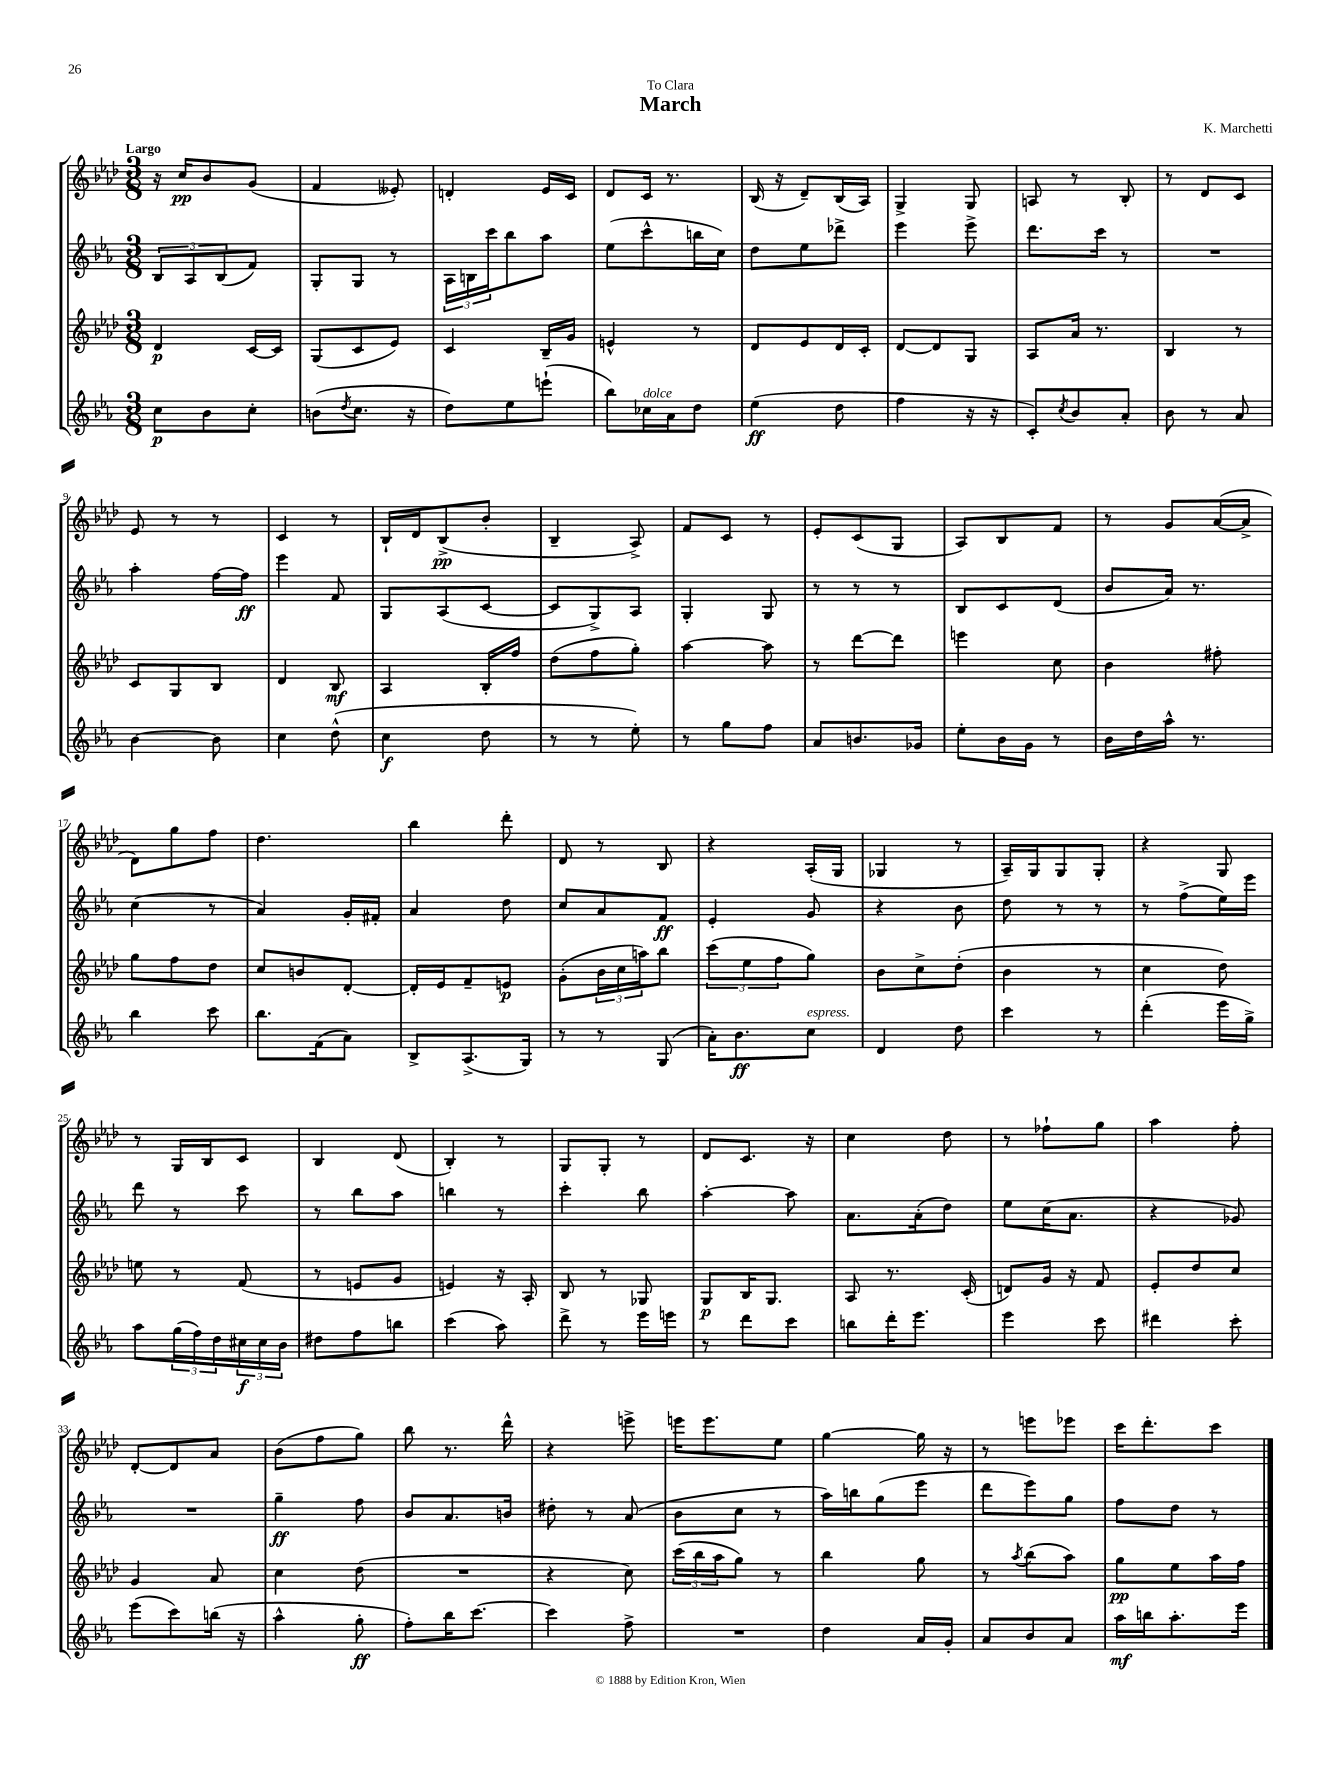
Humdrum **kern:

**kern	**dynam	**kern	**dynam	**kern	**dynam	**kern	**dynam
*part4	*part4	*part3	*part3	*part2	*part2	*part1	*part1
*staff4	*staff4	*staff3	*staff3	*staff2	*staff2	*staff1	*staff1
*clefG2	*	*clefG2	*	*clefG2	*	*clefG2	*
*k[b-e-a-]	*	*k[b-e-a-d-]	*	*k[b-e-a-]	*	*k[b-e-a-d-]	*
*M3/8	*	*M3/8	*	*M3/8	*	*M3/8	*
=1	=1	=1	=1	=1	=1	=1	=1
!	!	!	!	!	!	!LO:TX:a:B:t=Largo	!
8cc\L	p	4d-/	p	12B-/L	.	16r	.
.	.	.	.	.	.	16cc/KL	pp
.	.	.	.	12A-/	.	.	.
8b-\	.	.	.	.	.	8b-/	.
.	.	.	.	(12B-/	.	.	.
8cc'\J	.	[16c/LL	.	8f/J)	.	(8g/J	.
.	.	16c/JJ]	.	.	.	.	.
=2	=2	=2	=2	=2	=2	=2	=2
(8bn\L	.	(8G/L	.	8G'/L	.	4f/	.
8qdd/	.	.	.	.	.	.	.
8.cc\J	.	8c/	.	8G/J	.	.	.
.	.	8e-/J)	.	8r	.	8e--X'/)	.
16r	.	.	.	.	.	.	.
=3	=3	=3	=3	=3	=3	=3	=3
8dd\L)	.	4c/	.	24A-\LL	.	4dn'/	.
.	.	.	.	24Bn\	.	.	.
.	.	.	.	24ccc\J	.	.	.
8ee-\	.	.	.	8bb-\	.	.	.
(8eeen`\J	.	16B-~/LL	.	8aa-\J	.	16e-/LL	.
.	.	16g/JJ	.	.	.	16c/JJ	.
=4	=4	=4	=4	=4	=4	=4	=4
8bb-\L)	.	4en^^/	.	(8ee-\L	.	8d-/L	.
!LO:TX:a:i:t=dolce	!	!	!	!	!	!	!
16cc-X\L	.	.	.	8ccc^^\	.	16c/Jk	.
16a-\J	.	.	.	.	.	8.r	.
8dd\J	.	8r	.	16bbn\L	.	.	.
.	.	.	.	16cc\JJ)	.	.	.
=5	=5	=5	=5	=5	=5	=5	=5
(4ee-\	ff	8d-/L	.	8dd\L	.	(16B-/	.
.	.	.	.	.	.	16r	.
.	.	8e-/	.	8ee-\	.	8d-~/L)	.
8dd\	.	16d-/L	.	8ddd-X^\J	.	(16B-/L	.
.	.	16c'/JJ	.	.	.	16A-/JJ)	.
=6	=6	=6	=6	=6	=6	=6	=6
4ff\	.	[8d-/L	.	4eee-\	.	4G^/	.
.	.	8d-/]	.	.	.	.	.
16r	.	8G/J	.	8eee-^\	.	8G/	.
16r	.	.	.	.	.	.	.
=7	=7	=7	=7	=7	=7	=7	=7
8c'/L)	.	8A-/L	.	8.ddd\L	.	8An/	.
8qcc/	.	.	.	.	.	.	.
8b-/	.	16a-/Jk	.	.	.	8r	.
.	.	8.r	.	16ccc\Jk	.	.	.
8a-'/J	.	.	.	8r	.	8B-'/	.
=8	=8	=8	=8	=8	=8	=8	=8
8b-\	.	4B-/	.	4.r	.	8r	.
8r	.	.	.	.	.	8d-/L	.
8a-/	.	8r	.	.	.	8c/J	.
!!LO:LB:g=z
=9	=9	=9	=9	=9	=9	=9	=9
[4b-\	.	8c/L	.	4aa-'\	.	8e-/	.
.	.	8G/	.	.	.	8r	.
8b-\]	.	8B-/J	.	[16ff\LL	.	8r	.
.	.	.	.	16ff\JJ]	ff	.	.
=10	=10	=10	=10	=10	=10	=10	=10
4cc\	.	4d-/	.	4eee-\	.	4c/	.
(8dd^^\	.	8B-/	mf	8f/	.	8r	.
=11	=11	=11	=11	=11	=11	=11	=11
4cc\	f	4A-/	.	8G/L	.	16B-`/LL	.
.	.	.	.	.	.	16d-/J	.
.	.	.	.	(8A-/	.	(8B-^/	pp
8dd\	.	16B-'/LL	.	[8c/J	.	8b-'/J	.
.	.	16ff/JJ	.	.	.	.	.
=12	=12	=12	=12	=12	=12	=12	=12
8r	.	(8dd-\L	.	8c/L]	.	4B-~/	.
8r	.	8ff\	.	8G^/)	.	.	.
8ee-'\)	.	8gg'\J)	.	8A-/J	.	8A-^/)	.
=13	=13	=13	=13	=13	=13	=13	=13
8r	.	[4aa-\	.	4G'/	.	8f/L	.
8gg\L	.	.	.	.	.	8c/J	.
8ff\J	.	8aa-\]	.	8G/	.	8r	.
=14	=14	=14	=14	=14	=14	=14	=14
8a-/L	.	8r	.	8r	.	8e-'/L	.
8.bn/	.	[8ddd-\L	.	8r	.	(8c/	.
.	.	8ddd-\J]	.	8r	.	8G/J	.
16g-X/Jk	.	.	.	.	.	.	.
=15	=15	=15	=15	=15	=15	=15	=15
8ee-'\L	.	4eeen\	.	8B-/L	.	8A-/L)	.
16b-\L	.	.	.	8c/	.	8B-/	.
16g\JJ	.	.	.	.	.	.	.
8r	.	8cc\	.	(8d/J	.	8f/J	.
=16	=16	=16	=16	=16	=16	=16	=16
16b-\LL	.	4b-\	.	8b-/L	.	8r	.
16dd\	.	.	.	.	.	.	.
16aa-^^\JJ	.	.	.	16a-/Jk)	.	8g/L	.
8.r	.	.	.	8.r	.	.	.
.	.	8ff#X'\	.	.	.	([16a-/L	.
.	.	.	.	.	.	16a-^/JJ]	.
!!LO:LB:g=z
=17	=17	=17	=17	=17	=17	=17	=17
4bb-\	.	8gg\L	.	(4cc\	.	8d-\L)	.
.	.	8ff\	.	.	.	8gg\	.
8ccc\	.	8dd-\J	.	8r	.	8ff\J	.
=18	=18	=18	=18	=18	=18	=18	=18
8.bb-\L	.	8cc/L	.	4a-/)	.	4.dd-\	.
.	.	8bn/	.	.	.	.	.
(16f\k	.	.	.	.	.	.	.
8a-\J)	.	[8d-'/J	.	16g'/LL	.	.	.
.	.	.	.	16f#X'/JJ	.	.	.
=19	=19	=19	=19	=19	=19	=19	=19
8B-^/L	.	16d-'/LL]	.	4a-/	.	4bb-\	.
.	.	16e-/J	.	.	.	.	.
(8.A-^/	.	8f~/	.	.	.	.	.
.	.	8en/J	p	8dd\	.	8ddd-'\	.
16G/Jk)	.	.	.	.	.	.	.
=20	=20	=20	=20	=20	=20	=20	=20
8r	.	(8g'\L	.	8cc/L	.	8d-/	.
8r	.	24b-\L	.	8a-/	.	8r	.
.	.	24cc\	.	.	.	.	.
.	.	24aan\J)	.	.	.	.	.
(8G/	.	8bb-\J	.	8f/J	ff	8B-/	.
=21	=21	=21	=21	=21	=21	=21	=21
16a-'\KL)	.	(12ccc\L	.	4e-'/	.	4r	.
8.b-\	ff	.	.	.	.	.	.
.	.	12ee-\	.	.	.	.	.
.	.	12ff\	.	.	.	.	.
!LO:TX:a:i:t=espress.	!	!	!	!	!	!	!
8cc\J	.	8gg\J)	.	8g/	.	(16A-'/LL	.
.	.	.	.	.	.	16G/JJ	.
=22	=22	=22	=22	=22	=22	=22	=22
4d/	.	8b-\L	.	4r	.	4G-X/	.
.	.	8cc^\	.	.	.	.	.
8dd\	.	(8dd-'\J	.	8b-\	.	8r	.
=23	=23	=23	=23	=23	=23	=23	=23
4ccc\	.	4b-\	.	8dd\	.	16A-~/LL)	.
.	.	.	.	.	.	16G/J	.
.	.	.	.	8r	.	8G/	.
8r	.	8r	.	8r	.	8G'/J	.
=24	=24	=24	=24	=24	=24	=24	=24
(4ddd'\	.	4cc\	.	8r	.	4r	.
.	.	.	.	(8ff^\L	.	.	.
16eee-\LL	.	8dd-\)	.	16ee-\L)	.	8G/	.
16gg^\JJ)	.	.	.	16eee-\JJ	.	.	.
!!LO:LB:g=z
=25	=25	=25	=25	=25	=25	=25	=25
8aa-\L	.	8een\	.	8ddd\	.	8r	.
(24gg\L	.	8r	.	8r	.	16G/LL	.
24ff\)	.	.	.	.	.	.	.
.	.	.	.	.	.	16B-/J	.
24dd\	.	.	.	.	.	.	.
24cc#X\	f	(8f/	.	8ccc\	.	8c/J	.
24cc#\	.	.	.	.	.	.	.
24b-\JJ	.	.	.	.	.	.	.
=26	=26	=26	=26	=26	=26	=26	=26
8dd#X\L	.	8r	.	8r	.	4B-/	.
8ff\	.	8en/L	.	8bb-\L	.	.	.
8bbn\J	.	8g/J	.	8aa-\J	.	(8d-/	.
=27	=27	=27	=27	=27	=27	=27	=27
(4ccc\	.	4en/)	.	4bbn\	.	4B-'/)	.
8aa-\)	.	16r	.	8r	.	8r	.
.	.	16A-'/	.	.	.	.	.
=28	=28	=28	=28	=28	=28	=28	=28
8ddd^\	.	8B-/	.	4ccc'\	.	8G/L	.
8r	.	8r	.	.	.	8G'/J	.
16eee-\LL	.	8G-X/	.	8bb-\	.	8r	.
16eeen\JJ	.	.	.	.	.	.	.
=29	=29	=29	=29	=29	=29	=29	=29
8r	.	8G/L	p	[4aa-'\	.	8d-/L	.
8ddd\L	.	16B-/K	.	.	.	8.c/J	.
.	.	8.G/J	.	.	.	.	.
8ccc\J	.	.	.	8aa-\]	.	.	.
.	.	.	.	.	.	16r	.
=30	=30	=30	=30	=30	=30	=30	=30
8bbn\L	.	8A-/	.	8.a-\L	.	4cc\	.
16ddd'\K	.	8.r	.	.	.	.	.
8.eee-\J	.	.	.	(16a-'\k	.	.	.
.	.	.	.	8dd\J)	.	8dd-\	.
.	.	(16c'/	.	.	.	.	.
=31	=31	=31	=31	=31	=31	=31	=31
4eee-\	.	8dn/L)	.	8ee-\L	.	8r	.
.	.	16g/Jk	.	(16cc\K	.	8ff-X`\L	.
.	.	16r	.	8.a-\J	.	.	.
8ccc\	.	8f/	.	.	.	8gg\J	.
=32	=32	=32	=32	=32	=32	=32	=32
4ddd#X\	.	8e-'/L	.	4r	.	4aa-\	.
.	.	8dd-/	.	.	.	.	.
8ccc'\	.	8cc/J	.	8g-X/)	.	8ff'\	.
!!LO:LB:g=z
=33	=33	=33	=33	=33	=33	=33	=33
(8eee-\L	.	4g/	.	4.r	.	[8d-'/L	.
8ccc\)	.	.	.	.	.	8d-/]	.
(16bbn\Jk	.	8a-/	.	.	.	8a-/J	.
16r	.	.	.	.	.	.	.
=34	=34	=34	=34	=34	=34	=34	=34
4aa-^^\	.	4cc\	.	4gg~\	ff	(8b-\L	.
.	.	.	.	.	.	8ff\	.
8gg'\	ff	(8dd-\	.	8ff\	.	8gg\J)	.
=35	=35	=35	=35	=35	=35	=35	=35
8ff'\L)	.	4.r	.	8b-/L	.	8bb-\	.
16bb-\K	.	.	.	8.a-/	.	8.r	.
[8.ccc\J	.	.	.	.	.	.	.
.	.	.	.	16bn/Jk	.	16ddd-^^\	.
=36	=36	=36	=36	=36	=36	=36	=36
4ccc\]	.	4r	.	8dd#X'\	.	4r	.
.	.	.	.	8r	.	.	.
8ff^\	.	8cc\)	.	(8a-/	.	8eeen^\	.
=37	=37	=37	=37	=37	=37	=37	=37
4.r	.	(24ccc\LL	.	8b-\L	.	16eeen\KL	.
.	.	24bb-\	.	.	.	.	.
.	.	.	.	.	.	8.eee\	.
.	.	24aa-\J	.	.	.	.	.
.	.	8gg\J)	.	8cc\J	.	.	.
.	.	8r	.	8r	.	8ee-\J	.
=38	=38	=38	=38	=38	=38	=38	=38
4dd\	.	4bb-\	.	16aa-\LL)	.	[4gg\	.
.	.	.	.	16bbn\J	.	.	.
.	.	.	.	(8gg\	.	.	.
16a-/LL	.	8gg\	.	8eee-\J	.	16gg\]	.
16g'/JJ	.	.	.	.	.	16r	.
=39	=39	=39	=39	=39	=39	=39	=39
8a-/L	.	8r	.	8ddd\L	.	8r	.
.	.	8qaa-/	.	.	.	.	.
8b-/	.	(8bb-\L	.	8eee-\)	.	8eeen\L	.
8a-/J	.	8aa-\J)	.	8gg\J	.	8eee-X\J	.
=40	=40	=40	=40	=40	=40	=40	=40
16aa-\LL	mf	8gg\L	pp	8ff\L	.	16ccc\KL	.
16bbn\J	.	.	.	.	.	8.ddd-'\	.
8.aa-'\	.	8ee-\	.	8dd\J	.	.	.
.	.	16aa-\L	.	8r	.	8ccc\J	.
16eee-\Jk	.	16ff\JJ	.	.	.	.	.
==	==	==	==	==	==	==	==
*-	*-	*-	*-	*-	*-	*-	*-
